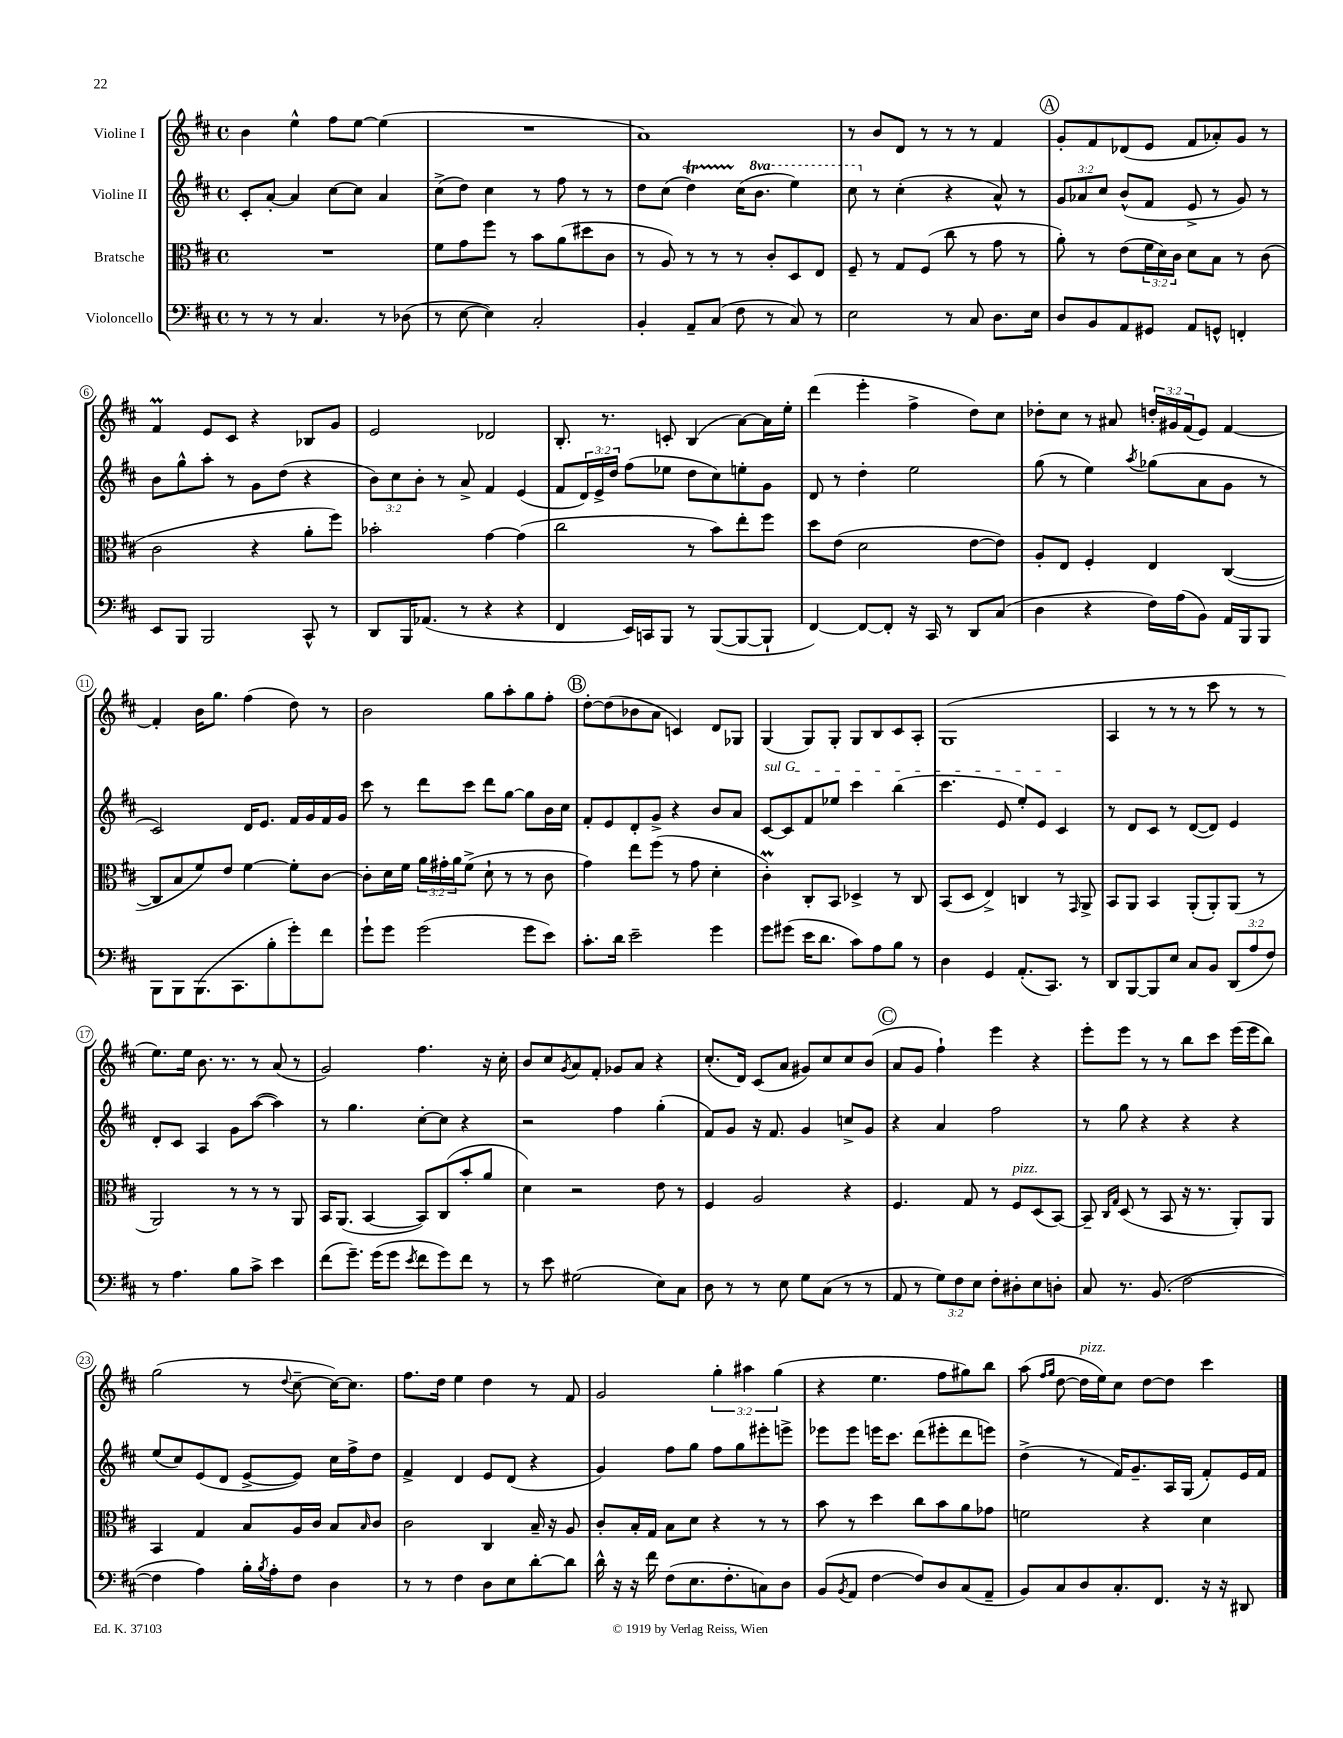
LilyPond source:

<<
\new StaffGroup <<
\new Staff = "s0" \with { instrumentName = "Violine I" } {
    \clef treble \key d \major \defaultTimeSignature \time 4/4 \override Staff.TupletNumber.text = #tuplet-number::calc-fraction-text
    b'4 e''4-^ fis''8 e''8~ e''4( |
    R1 |
    a'1) |
    r8 b'8 d'8 r8 r8 r8 fis'4 |
    \mark \markup { \circle "A" } g'8-. fis'8 des'8( e'8 fis'8 aes'8-.) g'8 r8 |
    fis'4\prall e'8 cis'8 r4 bes8 g'8 |
    e'2 des'2 |
    b8.-. r8. c'8-. b4( a'8~) a'16 e''16-. |
    d'''4( e'''4-. fis''4-> d''8) cis''8 |
    des''8-. cis''8 r8 ais'8 \tuplet 3/2 { d''16-. gis'16 fis'16( } e'8) fis'4~ |
    fis'4-. b'16 g''8. fis''4( d''8) r8 |
    b'2 g''8 a''8-. g''8 fis''8-. |
    \mark \markup { \circle "B" } d''8~-. d''8( bes'8 a'8 c'4) d'8 ges8 |
    g4( g8) g8-. g8 b8 cis'8 a8-. |
    g1( |
    a4 r8 r8 r8 cis'''8 r8 r8 |
    e''8.) e''16 b'8. r8. r8 a'8( r8 |
    g'2) fis''4. r16 cis''16-. |
    b'8 cis''8 \acciaccatura { g'8 } a'8 fis'8-. ges'8 a'8 r4 |
    cis''8.-.( d'16) cis'8( a'8 gis'8) cis''8 cis''8 b'8( |
    \mark \markup { \circle "C" } a'8 g'8 fis''4-!) e'''4 r4 |
    e'''8-. e'''8 r8 r8 b''8 cis'''8 e'''16( e'''16 b''8) |
    g''2( r8 \appoggiatura { d''8 } cis''8~-- cis''16~) cis''8. |
    fis''8. d''16 e''4 d''4 r8 fis'8 |
    g'2 \tuplet 3/2 { g''4-. ais''4 g''4( } |
    r4 e''4. fis''8 gis''8) b''8 |
    a''8( \grace { fis''16 g''16 } d''8~ d''16^\markup { \italic "pizz." } e''16) cis''8 d''8~ d''8 cis'''4 \bar "|." |
}
\new Staff = "s1" \with { instrumentName = "Violine II" } {
    \clef treble \key d \major \defaultTimeSignature \time 4/4 \override Staff.TupletNumber.text = #tuplet-number::calc-fraction-text \set Staff.ottavationMarkups = #ottavation-simple-ordinals
    cis'8-. a'8~-. a'4 cis''8~ cis''8 a'4 |
    cis''8->( d''8) cis''4 r8 fis''8 r8 r8 |
    d''8 cis''8( d''4\startTrillSpan) cis''16\stopTrillSpan( \ottava #1 b''8. e'''4) |
    cis'''8 \ottava #0 r8 cis''4-.( r4 a'8-^) r8 |
    \mark \markup { \circle "A" } \tuplet 3/2 { g'8 aes'8 cis''8 } b'8-^( fis'8 e'8-> r8 g'8) r8 |
    b'8 g''8-^ a''8-. r8 g'8 d''8( r4 |
    \tuplet 3/2 { b'8) cis''8 b'8-. } r8 a'8-> fis'4 e'4( |
    fis'8 \tuplet 3/2 { d'16) e'16-> d''16 } fis''8( ees''8 d''8 cis''8) e''8-. g'8 |
    d'8 r8 d''4-. e''2 |
    g''8( r8 e''4) \acciaccatura { a''8 } ges''8( a'8 g'8 r8 |
    cis'2) d'16 e'8. fis'16 g'16 fis'16 g'16 |
    cis'''8 r8 d'''8 cis'''8 d'''8 g''8~ g''8 b'16 cis''16 |
    \mark \markup { \circle "B" } fis'8-. e'8 d'8-. g'8-> r4 b'8 a'8 |
    \once \override TextSpanner.bound-details.left.text = \markup { \italic "sul G" } cis'8~\startTextSpan cis'8 fis'8 ees''8 cis'''4 b''4( |
    cis'''4. e'8 e''8-.) e'8 cis'4\stopTextSpan |
    r8 d'8 cis'8 r8 d'8~( d'8) e'4 |
    d'8-. cis'8 a4 g'8 a''8~( a''4) |
    r8 g''4. cis''8~-. cis''8 r4 |
    r2 fis''4 g''4-.( |
    fis'8) g'8 r16 fis'8. g'4 c''8-> g'8 |
    \mark \markup { \circle "C" } r4 a'4 fis''2 |
    r8 g''8 r4 r4 r4 |
    e''8( cis''8) e'8( d'8 e'8~-> e'8) cis''16 fis''16-> d''8 |
    fis'4-> d'4 e'8 d'8( r4 |
    g'4) fis''8 g''8 fis''8 g''8 eis'''8-. e'''8-> |
    ees'''8 ees'''8 e'''16 cis'''8. d'''8( eis'''8-. d'''8 e'''8) |
    d''4->( r8 fis'16) g'8.-- a16 g16( fis'8-.) e'16 fis'16 \bar "|." |
}
\new Staff = "s2" \with { instrumentName = "Bratsche" } {
    \clef alto \key d \major \defaultTimeSignature \time 4/4 \override Staff.TupletNumber.text = #tuplet-number::calc-fraction-text
    R1 |
    fis'8 g'8 fis''8 r8 b'8 a'8( dis''8 cis'8 |
    r8 a8) r8 r8 r8 cis'8-. d8 e8 |
    fis8-- r8 g8 fis8( cis''8 r8 g'8 r8 |
    \mark \markup { \circle "A" } a'8-.) r8 e'8( \tuplet 3/2 { fis'16 d'16) cis'16 } d'8 b8 r8 cis'8( |
    cis'2 r4 a'8-. fis''8) |
    bes'2-. g'4~ g'4( |
    cis''2 r8 b'8) e''8-. fis''8 |
    d''8 e'8( d'2 e'8~ e'8) |
    a8-. e8 fis4-. e4 cis4~( |
    cis8 b8 fis'8) e'8 fis'4~ fis'8-. cis'8~ |
    cis'8-. d'16 fis'16 \tuplet 3/2 { a'16 gis'16-. a'16 } fis'8->( d'8-! r8 r8 cis'8 |
    \mark \markup { \circle "B" } g'4) e''8 fis''8( r8 g'8 d'4-. |
    cis'4-.\prall) cis8-. b,8 des4-> r8 cis8 |
    b,8( d8 e4->) c4 r8 \grace { g,16 } a,8-> |
    b,8 a,8 b,4 a,8-.( a,8-.) a,8( r8 |
    a,2) r8 r8 r8 a,8 |
    b,16 a,8.( b,4~ b,8) cis8( b'8-. a'8 |
    d'4) r2 e'8 r8 |
    fis4 a2 r4 |
    \mark \markup { \circle "C" } fis4. g8 r8 fis8^\markup { \italic "pizz." } d8( b,8~) |
    b,8-- \grace { cis16 g16 } d8( r8 b,8 r16 r8. a,8-.) a,8 |
    b,4 g4 b8 a16 cis'16 b8 \grace { b16 } cis'8 |
    cis'2 cis4 b16-- r16 a8 |
    cis'8-. b16-. g16 b8 d'8 r4 r8 r8 |
    b'8 r8 d''4 cis''8 b'8 a'8 ges'8 |
    f'2 r4 d'4 \bar "|." |
}
\new Staff = "s3" \with { instrumentName = "Violoncello" } {
    \clef bass \key d \major \defaultTimeSignature \time 4/4 \override Staff.TupletNumber.text = #tuplet-number::calc-fraction-text
    r8 r8 r8 cis4. r8 des8( |
    r8 e8~ e4) cis2-. |
    b,4-. a,8-- cis8( fis8 r8 cis8) r8 |
    e2 r8 cis8 d8. e16 |
    \mark \markup { \circle "A" } d8 b,8 a,8 gis,8 a,8 g,8-^ f,4-. |
    e,8 b,,8 b,,2 cis,8-^ r8 |
    d,8 b,,16 aes,8.( r8 r4 r4 |
    fis,4 e,16) c,16 b,,8 r8 b,,8~( b,,8~ b,,8-! |
    fis,4~) fis,8~ fis,8-. r16 cis,16 r8 d,8 cis8( |
    d4 r4 fis16) a16( b,8) a,16 b,,16 b,,8 |
    b,,8 b,,8 b,,8.( cis,8. b8-. g'8-.) fis'8 |
    g'8-! g'8 g'2( g'8 e'8) |
    \mark \markup { \circle "B" } cis'8.-. d'16 e'2-- g'4 |
    g'8 gis'8( e'16 d'8. cis'8) a8 b8 r8 |
    d4 g,4 a,8.-.( cis,8.) r8 |
    d,8 b,,8~ b,,8 e8 cis8 b,8 \tuplet 3/2 { d,8( a8 fis8) } |
    r8 a4. b8 cis'8-> e'4 |
    fis'8( g'8.--) g'16( g'8 \acciaccatura { e'8 } fis'8 g'8) fis'8 r8 |
    r8 e'8 gis2( e8) cis8 |
    d8 r8 r8 e8 g8 cis8( r8 r8 |
    \mark \markup { \circle "C" } a,8 r8 \tuplet 3/2 { g8) fis8 e8 } fis8-. dis8-. e8 d8-. |
    cis8 r8. b,8.( fis2~ |
    fis4 a4) b16-. \acciaccatura { b8 } a16-. fis8 d4 |
    r8 r8 fis4 d8 e8 d'8~-. d'8 |
    d'16-^ r16 r16 fis'16 fis8( e8. fis8.-. c8) d8 |
    b,8( \acciaccatura { b,8 } a,8 fis4~ fis8) d8 cis8( a,8-- |
    b,8) cis8 d8 cis8.-. fis,8. r16 r16 dis,8 \bar "|." |
}
>>
>>
\layout { \context { \Score \override BarNumber.stencil = #(make-stencil-circler 0.1 0.3 ly:text-interface::print) } }
